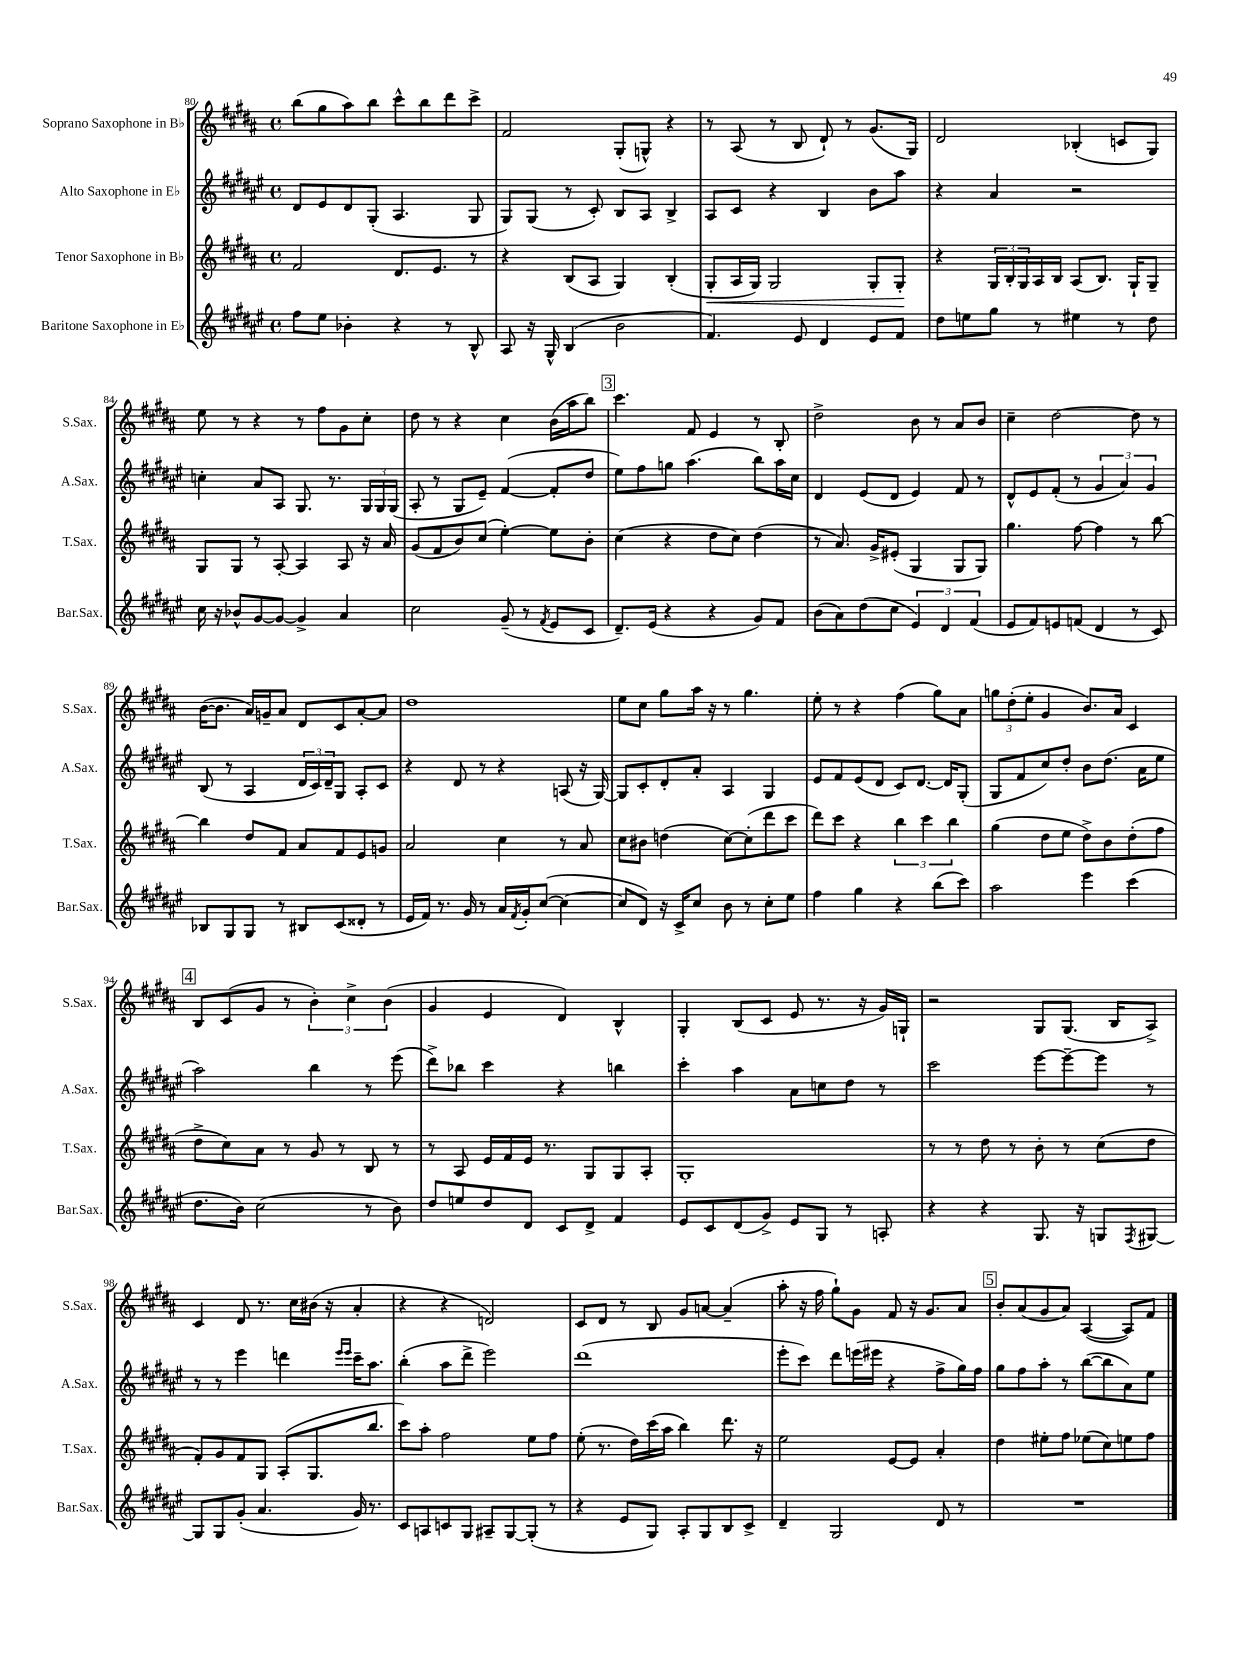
<<
\new StaffGroup <<
\new Staff = "s0" \with { instrumentName = "Soprano Saxophone in Bb" shortInstrumentName = "S.Sax." } {
    \clef treble \key b \major \defaultTimeSignature \time 4/4
    b''8( gis''8 ais''8) b''8 cis'''8-^ b''8 dis'''8 cis'''8-> |
    fis'2 gis8-.( g8-^) r4 |
    r8 ais8( r8 b8 dis'8-!) r8 gis'8.( gis16) |
    dis'2 bes4-.( c'8 gis8) |
    e''8 r8 r4 r8 fis''8 gis'8 cis''8-. |
    dis''8 r8 r4 cis''4 b'16( ais''16 b''8) |
    \mark \markup { \box "3" } cis'''4. fis'8 e'4 r8 b8-. |
    dis''2-> b'8 r8 ais'8 b'8 |
    cis''4-- dis''2~ dis''8 r8 |
    b'16~( b'8. ais'16) g'16-- ais'8 dis'8 cis'8 ais'8~-. ais'8 |
    dis''1 |
    e''8 cis''8 gis''8 ais''16 r16 r8 gis''4. |
    e''8-. r8 r4 fis''4( gis''8) ais'8 |
    \tuplet 3/2 { g''8 dis''8-.( e''8-. } gis'4 b'8.) ais'16 cis'4 |
    \mark \markup { \box "4" } b8 cis'8( gis'8 r8 \tuplet 3/2 { b'4-.) cis''4-> b'4( } |
    gis'4 e'4 dis'4) b4-^ |
    gis4-. b8( cis'8 e'8 r8. r16 gis'16) g16-! |
    r2 gis8 gis8.( b16 ais8->) |
    cis'4 dis'8 r8. cis''16 bis'16( r16 ais'4-. |
    r4 r4 d'2) |
    cis'8 dis'8 r8 b8 gis'8 a'8~ a'4--( |
    ais''8-. r16 fis''16 gis''8-!) gis'8 fis'8 r16 gis'8. ais'8 |
    \mark \markup { \box "5" } b'8-. ais'8( gis'8 ais'8) ais4~( ais8) fis'8 \bar "|." |
}
\new Staff = "s1" \with { instrumentName = "Alto Saxophone in Eb" shortInstrumentName = "A.Sax." } {
    \clef treble \key fis \major \defaultTimeSignature \time 4/4
    dis'8 eis'8 dis'8 gis8-.( ais4. gis8 |
    gis8) gis8( r8 cis'8-.) b8 ais8 b4-> |
    ais8 cis'8 r4 b4 b'8 ais''8 |
    r4 ais'4 r2 |
    c''4-. ais'8 ais8 gis8. r8. \tuplet 3/2 { gis16 gis16 gis16( } |
    ais8-. r8 gis8 eis'8--) fis'4~( fis'8-. dis''8 |
    \mark \markup { \box "3" } eis''8) fis''8 g''8 ais''4.( b''8) ais''16 cis''16 |
    dis'4 eis'8( dis'8 eis'4) fis'8 r8 |
    dis'8-^ eis'8 fis'8-.( r8 \tuplet 3/2 { gis'4 ais'4) gis'4 } |
    b8( r8 ais4 \tuplet 3/2 { dis'16 cis'16) dis'16-- } gis8 ais8-. cis'8 |
    r4 dis'8 r8 r4 a8( r16 gis16~) |
    gis8 cis'8-. dis'8-. ais'8-. ais4 gis4 |
    eis'8 fis'8 eis'8( dis'8 cis'8) dis'8.~ dis'16 gis8-.( |
    gis8 fis'8 cis''8) dis''8-. b'8 dis''8.( ais'16 eis''8 |
    \mark \markup { \box "4" } ais''2) b''4 r8 eis'''8( |
    dis'''8->) bes''8 cis'''4 r4 b''4 |
    cis'''4-. ais''4 ais'8 c''8 dis''8 r8 |
    cis'''2 eis'''8~ eis'''8~-- eis'''8 r8 |
    r8 r8 eis'''4 d'''4 \grace { eis'''16 eis'''16 } cis'''16-- ais''8. |
    b''4-.( ais''8 dis'''8-> eis'''2) |
    dis'''1( |
    eis'''8-. cis'''8) dis'''8 e'''16( eis'''16 r4 fis''8-> gis''16) fis''16 |
    \mark \markup { \box "5" } gis''8 fis''8 ais''8-. r8 b''8~( b''8 ais'8) eis''8 \bar "|." |
}
\new Staff = "s2" \with { instrumentName = "Tenor Saxophone in Bb" shortInstrumentName = "T.Sax." } {
    \clef treble \key b \major \defaultTimeSignature \time 4/4
    fis'2 dis'8. e'8. r8 |
    r4 b8( ais8 gis4) b4-.( |
    gis8-.\< ais16 gis16) gis2 gis8-. gis8-.\! |
    r4 \tuplet 3/2 { gis16 b16-. gis16 } ais16 b16 ais8( b8.) gis16-! gis8-- |
    gis8 gis8 r8 ais8~-. ais4 ais8 r16 ais'16 |
    gis'8( fis'8 b'8) cis''8( e''4~-.) e''8 b'8-. |
    \mark \markup { \box "3" } cis''4( r4 dis''8 cis''8) dis''4( |
    r8 ais'8.) gis'16-> eis'8-.( gis4 gis8 gis8) |
    gis''4. fis''8~ fis''4 r8 b''8~ |
    b''4 dis''8 fis'8 ais'8 fis'8 e'8 g'8 |
    ais'2 cis''4 r8 ais'8 |
    cis''8 bis'8 d''4( cis''8~) cis''8-.( dis'''8 cis'''8 |
    dis'''8) cis'''8 r4 \tuplet 3/2 { b''4 cis'''4 b''4 } |
    gis''4( dis''8 e''8 dis''8->) b'8 dis''8-.( fis''8 |
    \mark \markup { \box "4" } dis''8-> cis''8) ais'8 r8 gis'8 r8 b8 r8 |
    r8 ais8 e'16 fis'16 e'16 r8. gis8 gis8 ais8-. |
    gis1-. |
    r8 r8 dis''8 r8 b'8-. r8 cis''8( dis''8 |
    fis'8-.) gis'8 fis'8 gis8 ais8-.( gis8. b''8. |
    cis'''8) ais''8-. fis''2 e''8 fis''8 |
    e''8-.( r8. dis''16) cis'''16( ais''16 b''4) dis'''8. r16 |
    e''2 e'8~ e'8 ais'4-. |
    \mark \markup { \box "5" } dis''4 eis''8-. fis''8 ees''8( cis''8) e''8 fis''8 \bar "|." |
}
\new Staff = "s3" \with { instrumentName = "Baritone Saxophone in Eb" shortInstrumentName = "Bar.Sax." } {
    \clef treble \key fis \major \defaultTimeSignature \time 4/4
    fis''8 eis''8 bes'4-. r4 r8 b8-^ |
    ais8 r16 gis16-^ b4( b'2 |
    fis'4.) eis'8 dis'4 eis'8 fis'8 |
    dis''8 e''8 gis''8 r8 eis''4 r8 dis''8 |
    cis''16 r16 bes'8-^ gis'8~ gis'8~ gis'4-> ais'4 |
    cis''2 gis'8--( r8 \acciaccatura { fis'8 } eis'8 cis'8 |
    \mark \markup { \box "3" } dis'8.--) eis'16( r4 r4 gis'8) fis'8 |
    b'8( ais'8) dis''8( cis''8 \tuplet 3/2 { eis'4) dis'4 fis'4( } |
    eis'8 fis'8) e'8 f'8( dis'4 r8 cis'8) |
    bes8 gis8 gis8 r8 bis8 cis'8( disis'8-. r8 |
    eis'16 fis'16) r8. gis'16 r8 ais'16 \acciaccatura { fis'8 } gis'16-. cis''8~( cis''4~ |
    cis''8 dis'8) r16 cis'16-> cis''8 b'8 r8 cis''8-. eis''8 |
    fis''4 gis''4 r4 b''8( cis'''8) |
    ais''2 eis'''4 cis'''4( |
    \mark \markup { \box "4" } dis''8. b'16) cis''2( r8 b'8) |
    dis''8 e''8 dis''8 dis'8 cis'8 dis'8-> fis'4 |
    eis'8 cis'8 dis'8( gis'8->) eis'8 gis8 r8 a8-. |
    r4 r4 gis8. r16 g8 \acciaccatura { fis8 } gis8~ |
    gis8 gis8 gis'8-.( ais'4. gis'16) r8. |
    cis'8 a8 c'8 gis8 ais8-- gis8~ gis8-.( r8 |
    r4 eis'8 gis8) ais8-. gis8 b8 cis'8-> |
    dis'4-- gis2 dis'8 r8 |
    \mark \markup { \box "5" } R1 \bar "|." |
}
>>
>>
\layout { \context { \Score currentBarNumber = #80 } }
